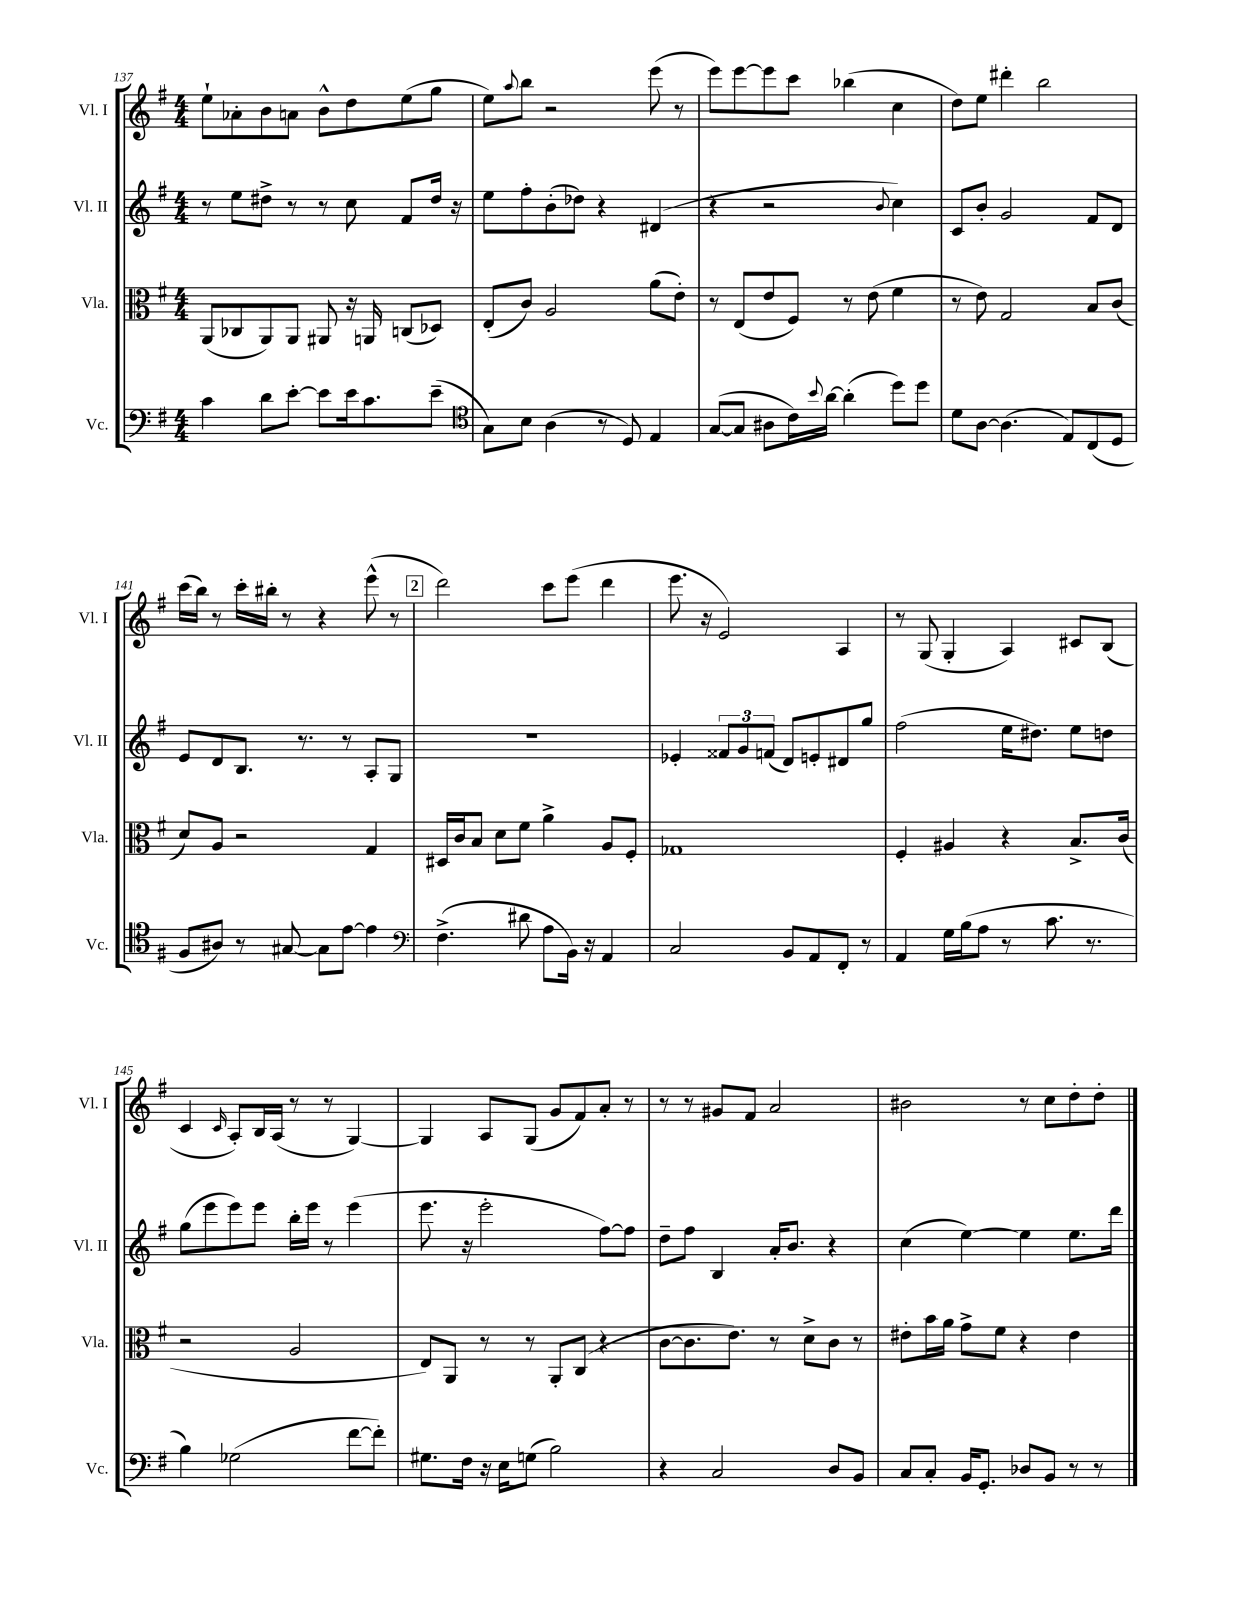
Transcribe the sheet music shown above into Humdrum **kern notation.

**kern	**kern	**kern	**kern
*part4	*part3	*part2	*part1
*staff4	*staff3	*staff2	*staff1
*I"Vc.	*I"Vla.	*I"Vl. II	*I"Vl. I
*I'Vc.	*I'Vla.	*I'Vl. II	*I'Vl. I
*clefF4	*clefC3	*clefG2	*clefG2
*k[f#]	*k[f#]	*k[f#]	*k[f#]
*M4/4	*M4/4	*M4/4	*M4/4
=137	=137	=137	=137
4c\	(8AA/L	8r	8ee`\L
.	8C-X/	8ee\L	8a-X'\
8d\L	8AA/)	8dd#X^\J	8b\
[8e'\J	8AA/J	8r	8an\J
8e\L]	8AA#X/	8r	8b^^\L
16e\k	16r	8cc\	8dd\
8.c\	16AAn/	.	.
.	(8Cn/L	8f#/L	(8ee\
(8e~\J	8D-X/J)	16dd#/Jk	8gg\J
.	.	16r	.
=138	=138	=138	=138
*clefC4	*	*	*
8G\L)	(8E'/L	8ee\L	8ee\L)
.	.	.	8qqaa/
8B\J	8c/J)	8ff#'\	8bb\J
(4A\	2A/	(8b'\	2r
.	.	8dd-X\J)	.
8r	.	4r	.
8D/)	.	.	.
4E/	(8a\L	(4d#X/	(8eee\
.	8e'\J)	.	8r
=139	=139	=139	=139
([8G/L	8r	4r	8eee\L)
8G/J]	(8E/L	.	[8eee\
8A#X\L	8e/	2r	8eee\]
16c\L)	8F#/J)	.	8ccc\J
8qqb/	.	.	.
[16a\JJ	.	.	.
(4a'\]	8r	.	(4bb-X\
.	(8e\	.	.
.	.	8qqb/	.
8dd\L)	4f#\	4cc\)	4cc\
8dd\J	.	.	.
=140	=140	=140	=140
8d\L	8r	8c/L	8dd\L)
[8A\J	8e\)	8b'/J	8ee\J
(4.A\]	2G/	2g/	4ddd#X'\
.	.	.	2bb\
8E/L)	.	.	.
(8C/	8B/L	8f#/L	.
8D/J	(8c/J	8d/J	.
!!LO:LB:g=z
=141	=141	=141	=141
8F#/L	8d/L)	8e/L	(16ccc\LL
.	.	.	16bb\JJ)
8A#X/J)	8A/J	8d/	8r
8r	2r	8.B/J	16ccc'\LL
.	.	.	16bb#X'\JJ
[8G#X/	.	.	8r
.	.	8.r	.
8G#\L]	.	.	4r
[8e\J	.	8r	.
4e\]	4G/	8A'/L	(8eee^^\
.	.	8G/J	8r
!!LO:REH:place=s1:t=2
=142	=142	=142	=142
*clefF4	*	*	*
(4.F#^\	16D#X/LL	1r	2ddd\)
.	16c/J	.	.
.	8B/J	.	.
.	8d\L	.	.
8d#X\	8f#\J	.	.
8A\L	4a^\	.	8ccc\L
16BB\Jk)	.	.	(8eee\J
16r	.	.	.
4AA/	8A/L	.	4ddd\
.	8F#'/J	.	.
=143	=143	=143	=143
2C/	1G-X	4e-X'/	8.eee\
.	.	.	16r
.	.	12f##X/L	2e/)
.	.	12g/	.
.	.	(12fn/J	.
8BB/L	.	8d/L)	.
8AA/	.	8en'/	.
8FF#'/J	.	8d#X/	4A/
8r	.	8gg/J	.
=144	=144	=144	=144
4AA/	4F#'/	(2ff#\	8r
.	.	.	(8G/
16G\LL	4A#X/	.	4G'/
(16B\J	.	.	.
8A\J	.	.	.
8r	4r	16ee\KL	4A/)
.	.	8.dd#X\J)	.
8.c\	.	.	.
.	8.B^/L	8ee\L	8c#X/L
8.r	.	.	.
.	.	8ddn\J	(8B/J
.	(16c/Jk	.	.
!!LO:LB:g=z
=145	=145	=145	=145
4B\)	2r	(8gg\L	4c/
.	.	8eee\	.
.	.	.	16qqc/
(2G-X\	.	8eee\)	8A'/L)
.	.	8eee\J	16B/L
.	.	.	(16A/JJ
.	2A/	16bb'\LL	8r
.	.	16eee\JJ	.
.	.	8r	8r
[8f#\L	.	(4eee\	[4G/)
8f#'\J])	.	.	.
=146	=146	=146	=146
8.G#X\L	8E/L)	8.eee\	4G/]
.	8AA/J	.	.
16F#\Jk	.	16r	.
16r	8r	2eee'\	8A/L
16E\KL	.	.	.
(8Gn\J	8r	.	(8G/J
2B\)	8AA'/L	.	8g/L
.	(8C/J	.	8f#/)
.	4r	[8ff#\L)	8a'/J
.	.	8ff#\J]	8r
=147	=147	=147	=147
4r	[8c\L	8dd~\L	8r
.	8.c\]	8ff#\J	8r
2C/	.	4B/	8g#X/L
.	8.e\J)	.	.
.	.	.	8f#/J
.	8r	16a'/KL	2a/
.	.	8.b/J	.
.	8d^\L	.	.
8D/L	8c\J	4r	.
8BB/J	8r	.	.
=148	=148	=148	=148
8C/L	8e#X'\L	(4cc\	2b#X\
8C'/J	16b\L	.	.
.	16a\JJ	.	.
16BB/KL	8g^\L	[4ee\)	.
8.GG'/J	.	.	.
.	8f#\J	.	.
8D-X/L	4r	4ee\]	8r
8BB/J	.	.	8cc\L
8r	4e#\	8.ee\L	8dd'\
8r	.	.	8dd'\J
.	.	16ddd\Jk	.
==	==	==	==
*-	*-	*-	*-
